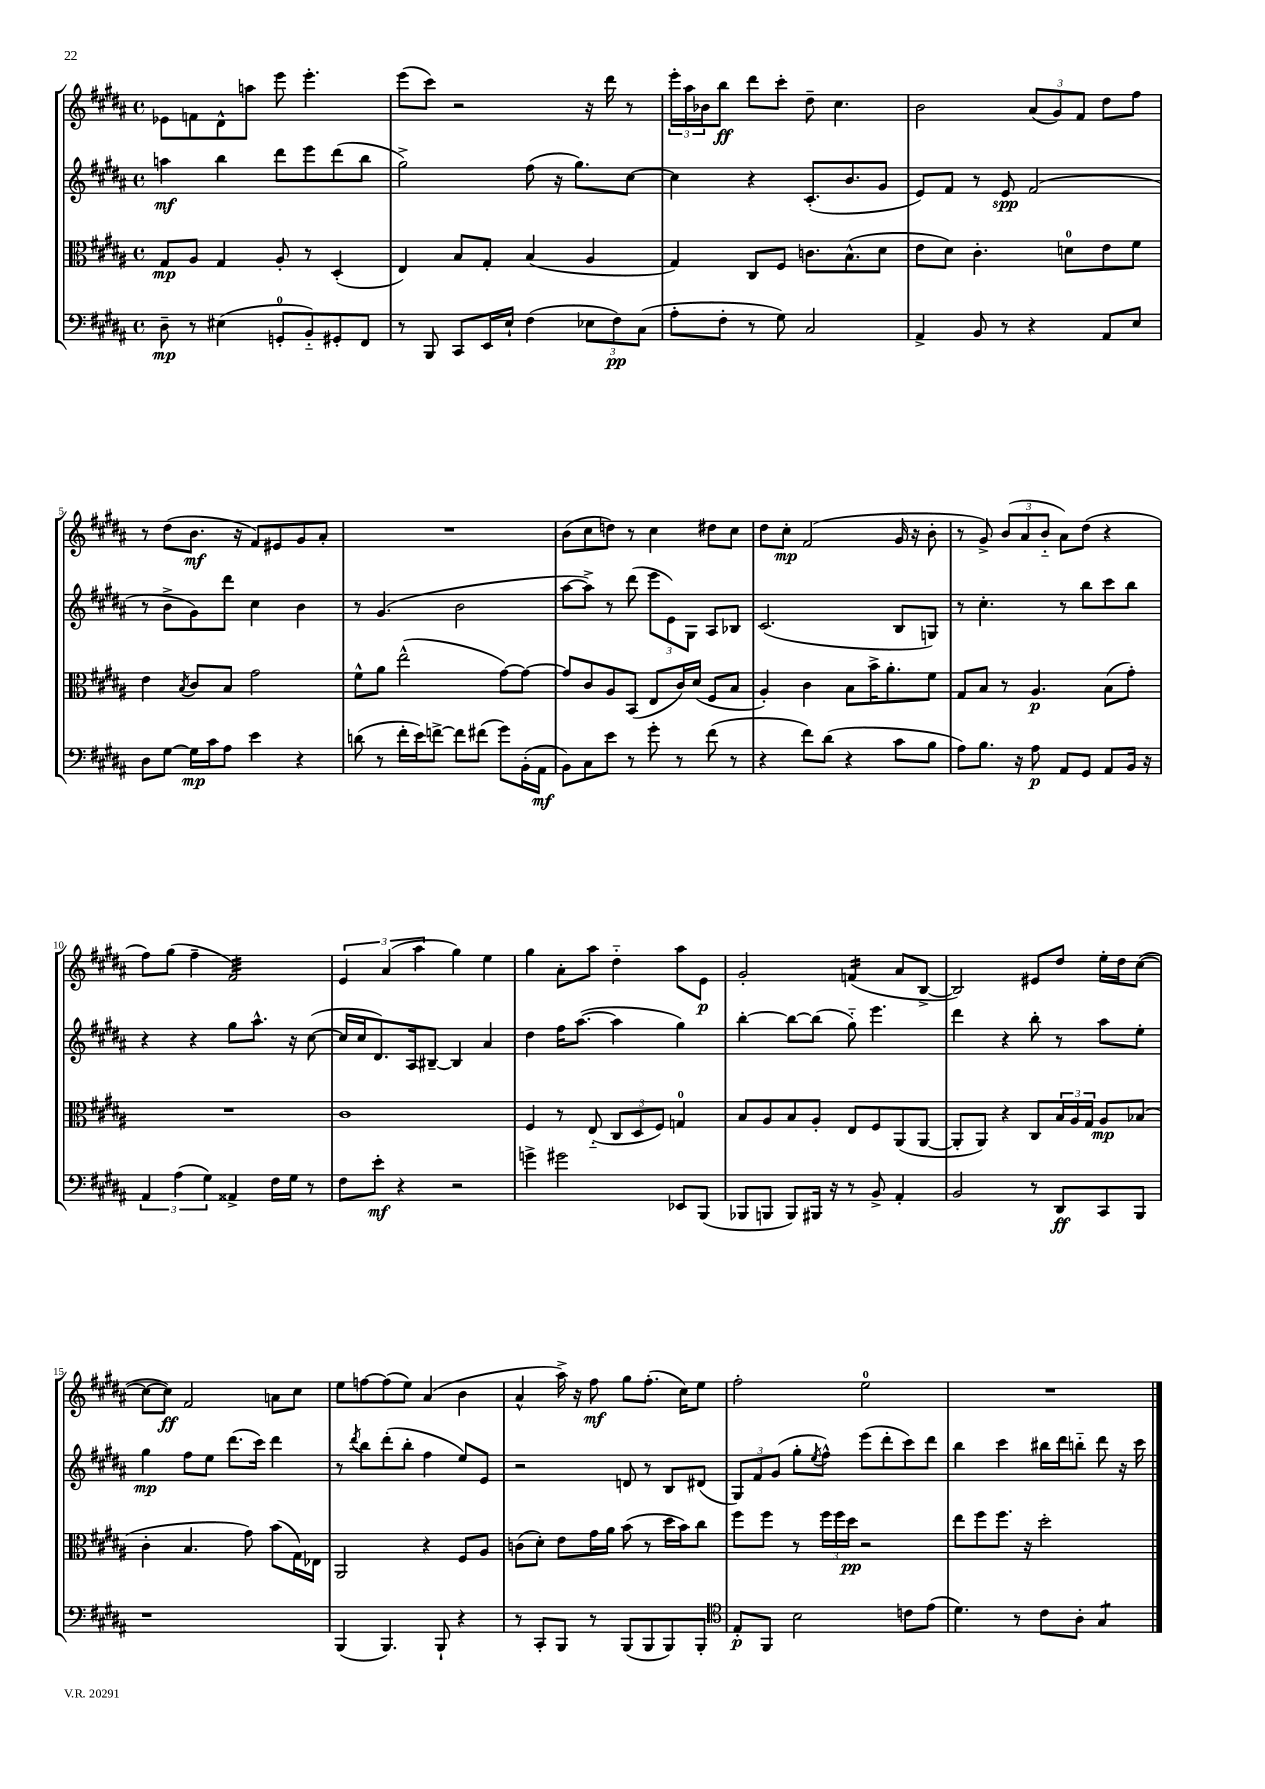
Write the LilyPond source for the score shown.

<<
\new StaffGroup <<
\new Staff = "s0" {
    \clef treble \key b \major \defaultTimeSignature \time 4/4
    ees'8 f'8 dis'8-^ a''8 e'''8 e'''4.-. |
    e'''8( cis'''8) r2 r16 dis'''16 r8 |
    \tuplet 3/2 { e'''16-. ais''16 bes'16 } b''8\ff dis'''8 cis'''8-. dis''8-- cis''4. |
    b'2 \tuplet 3/2 { ais'8( gis'8) fis'8 } dis''8 fis''8 |
    r8 dis''8( b'8.\mf r16 fis'8) eis'8 gis'8 ais'8-. |
    R1 |
    b'8( cis''8 d''8) r8 cis''4 dis''8 cis''8 |
    dis''8 cis''8-.\mp fis'2( gis'16 r16 b'8-. |
    r8 gis'8->) \tuplet 3/2 { b'8( ais'8 b'8-_ } ais'8) dis''8( r4 |
    fis''8) gis''8( fis''4-- fis'2:32) |
    \tuplet 3/2 { e'4 ais'4( ais''4 } gis''4) e''4 |
    gis''4 ais'8-. ais''8 dis''4-_ ais''8 e'8\p |
    gis'2-. f'4:16( ais'8 b8~-> |
    b2) eis'8 dis''8 e''16-. dis''16 cis''8~( |
    cis''8~ cis''8\ff) fis'2 a'8 cis''8 |
    e''8 f''8~ f''8( e''8) ais'4( b'4 |
    ais'4-^ ais''16->) r16 fis''8\mf gis''8 fis''8.-.( cis''16) e''8 |
    fis''2-. e''2-0 |
    R1 \bar "|." |
}
\new Staff = "s1" {
    \clef treble \key b \major \defaultTimeSignature \time 4/4
    a''4\mf b''4 dis'''8 e'''8 dis'''8( b''8 |
    gis''2->) fis''8( r16 gis''8.) cis''8~ |
    cis''4 r4 cis'8.-.( b'8. gis'8 |
    e'8) fis'8 r8 e'8\spp fis'2( |
    r8 b'8-> gis'8) dis'''8 cis''4 b'4 |
    r8 gis'4.( b'2 |
    ais''8~ ais''8->) r8 dis'''8( \tuplet 3/2 { e'''8 e'8) gis8 } ais8 bes8 |
    cis'2.( b8 g8) |
    r8 cis''4.-. r8 b''8 cis'''8 b''8 |
    r4 r4 gis''8 ais''8.-^ r16 cis''8~( |
    cis''16 cis''16 dis'8.) ais16 bis8~-- bis4 ais'4 |
    dis''4 fis''16 ais''8.~( ais''4 gis''4) |
    b''4~-. b''8~ b''8( gis''8-_) e'''4. |
    dis'''4 r4 b''8-. r8 ais''8 e''8-. |
    gis''4\mp fis''8 e''8 dis'''8.( cis'''16) dis'''4 |
    r8 \acciaccatura { dis'''8 } b''8 dis'''8-.( b''8-. fis''4 e''8) e'8 |
    r2 d'8 r8 b8 dis'8( |
    \tuplet 3/2 { gis8) fis'8 gis'8( } gis''8-. \acciaccatura { e''8 } fis''8-^) e'''8( dis'''8-. cis'''8) dis'''8 |
    b''4 cis'''4 bis''16 dis'''16 b''8-_ dis'''8 r16 cis'''16 \bar "|." |
}
\new Staff = "s2" {
    \clef alto \key b \major \defaultTimeSignature \time 4/4
    gis8\mp ais8 gis4 ais8-. r8 dis4-.( |
    e4) b8 gis8-. b4( ais4 |
    gis4) cis8 fis8 c'8. b8.-^( dis'8 |
    e'8 dis'8) cis'4.-. d'8-0 e'8 fis'8 |
    e'4 \acciaccatura { b8 } cis'8 b8 gis'2 |
    fis'8-^ ais'8 e''2-^( gis'8~) gis'8~ |
    gis'8 cis'8 ais8 b,8( e8 cis'16) dis'16( fis8 b8 |
    ais4-.) cis'4 b8 b'16-> ais'8.-. fis'8 |
    gis8 b8 r8 ais4.\p b8( gis'8-.) |
    R1 |
    cis'1 |
    fis4 r8 e8-_( \tuplet 3/2 { cis8 dis8 fis8) } g4-0 |
    b8 ais8 b8 ais8-. e8 fis8 ais,8( ais,8~ |
    ais,8-. ais,8) r4 cis8 \tuplet 3/2 { b16 ais16 gis16 } ais8\mp bes8( |
    cis'4-. b4. gis'8) b'8( gis16) ees16 |
    ais,2 r4 fis8 ais8 |
    c'8( dis'8-.) e'8 gis'16 ais'16 b'8( r8 dis''16 b'16) cis''8 |
    fis''8 fis''8 r8 \tuplet 3/2 { fis''16 fis''16 dis''16\pp } r2 |
    e''8 fis''8 fis''8. r16 dis''2-. \bar "|." |
}
\new Staff = "s3" {
    \clef bass \key b \major \defaultTimeSignature \time 4/4
    dis8--\mp r8 eis4( g,8-0-. b,8-_) gis,8-. fis,8 |
    r8 b,,8 cis,8 e,16 e16-! fis4( \tuplet 3/2 { ees8 fis8\pp) cis8( } |
    ais8-. fis8-. r8 gis8) cis2 |
    ais,4-> b,8 r8 r4 ais,8 e8 |
    dis8 gis8~ gis16\mp cis'16 ais8 e'4 r4 |
    d'8( r8 fis'16-. e'16) f'8~-> f'8 fis'8( gis'8) b,16-.( ais,16\mf |
    b,8) cis8 e'8 r8 gis'8-. r8 fis'8( r8 |
    r4 fis'8) dis'8( r4 cis'8 b8 |
    ais8) b8. r16 ais8\p ais,8 gis,8 ais,8 b,16 r16 |
    \tuplet 3/2 { ais,4 ais4( gis4) } aisis,4-> fis16 gis16 r8 |
    fis8 e'8-.\mf r4 r2 |
    g'4-> gis'2 ees,8 b,,8( |
    bes,,8 b,,8 b,,8) bis,,16 r16 r8 b,8-> ais,4-. |
    b,2 r8 dis,8\ff cis,8 b,,8 |
    r1 |
    b,,4( b,,4.) b,,8-! r4 |
    r8 cis,8-. b,,8 r8 b,,8( b,,8 b,,8) b,,8-. |
    \clef tenor e8-.\p fis,8 b2 c'8 e'8( |
    dis'4.) r8 cis'8 ais8-. gis4:8 \bar "|." |
}
>>
>>
